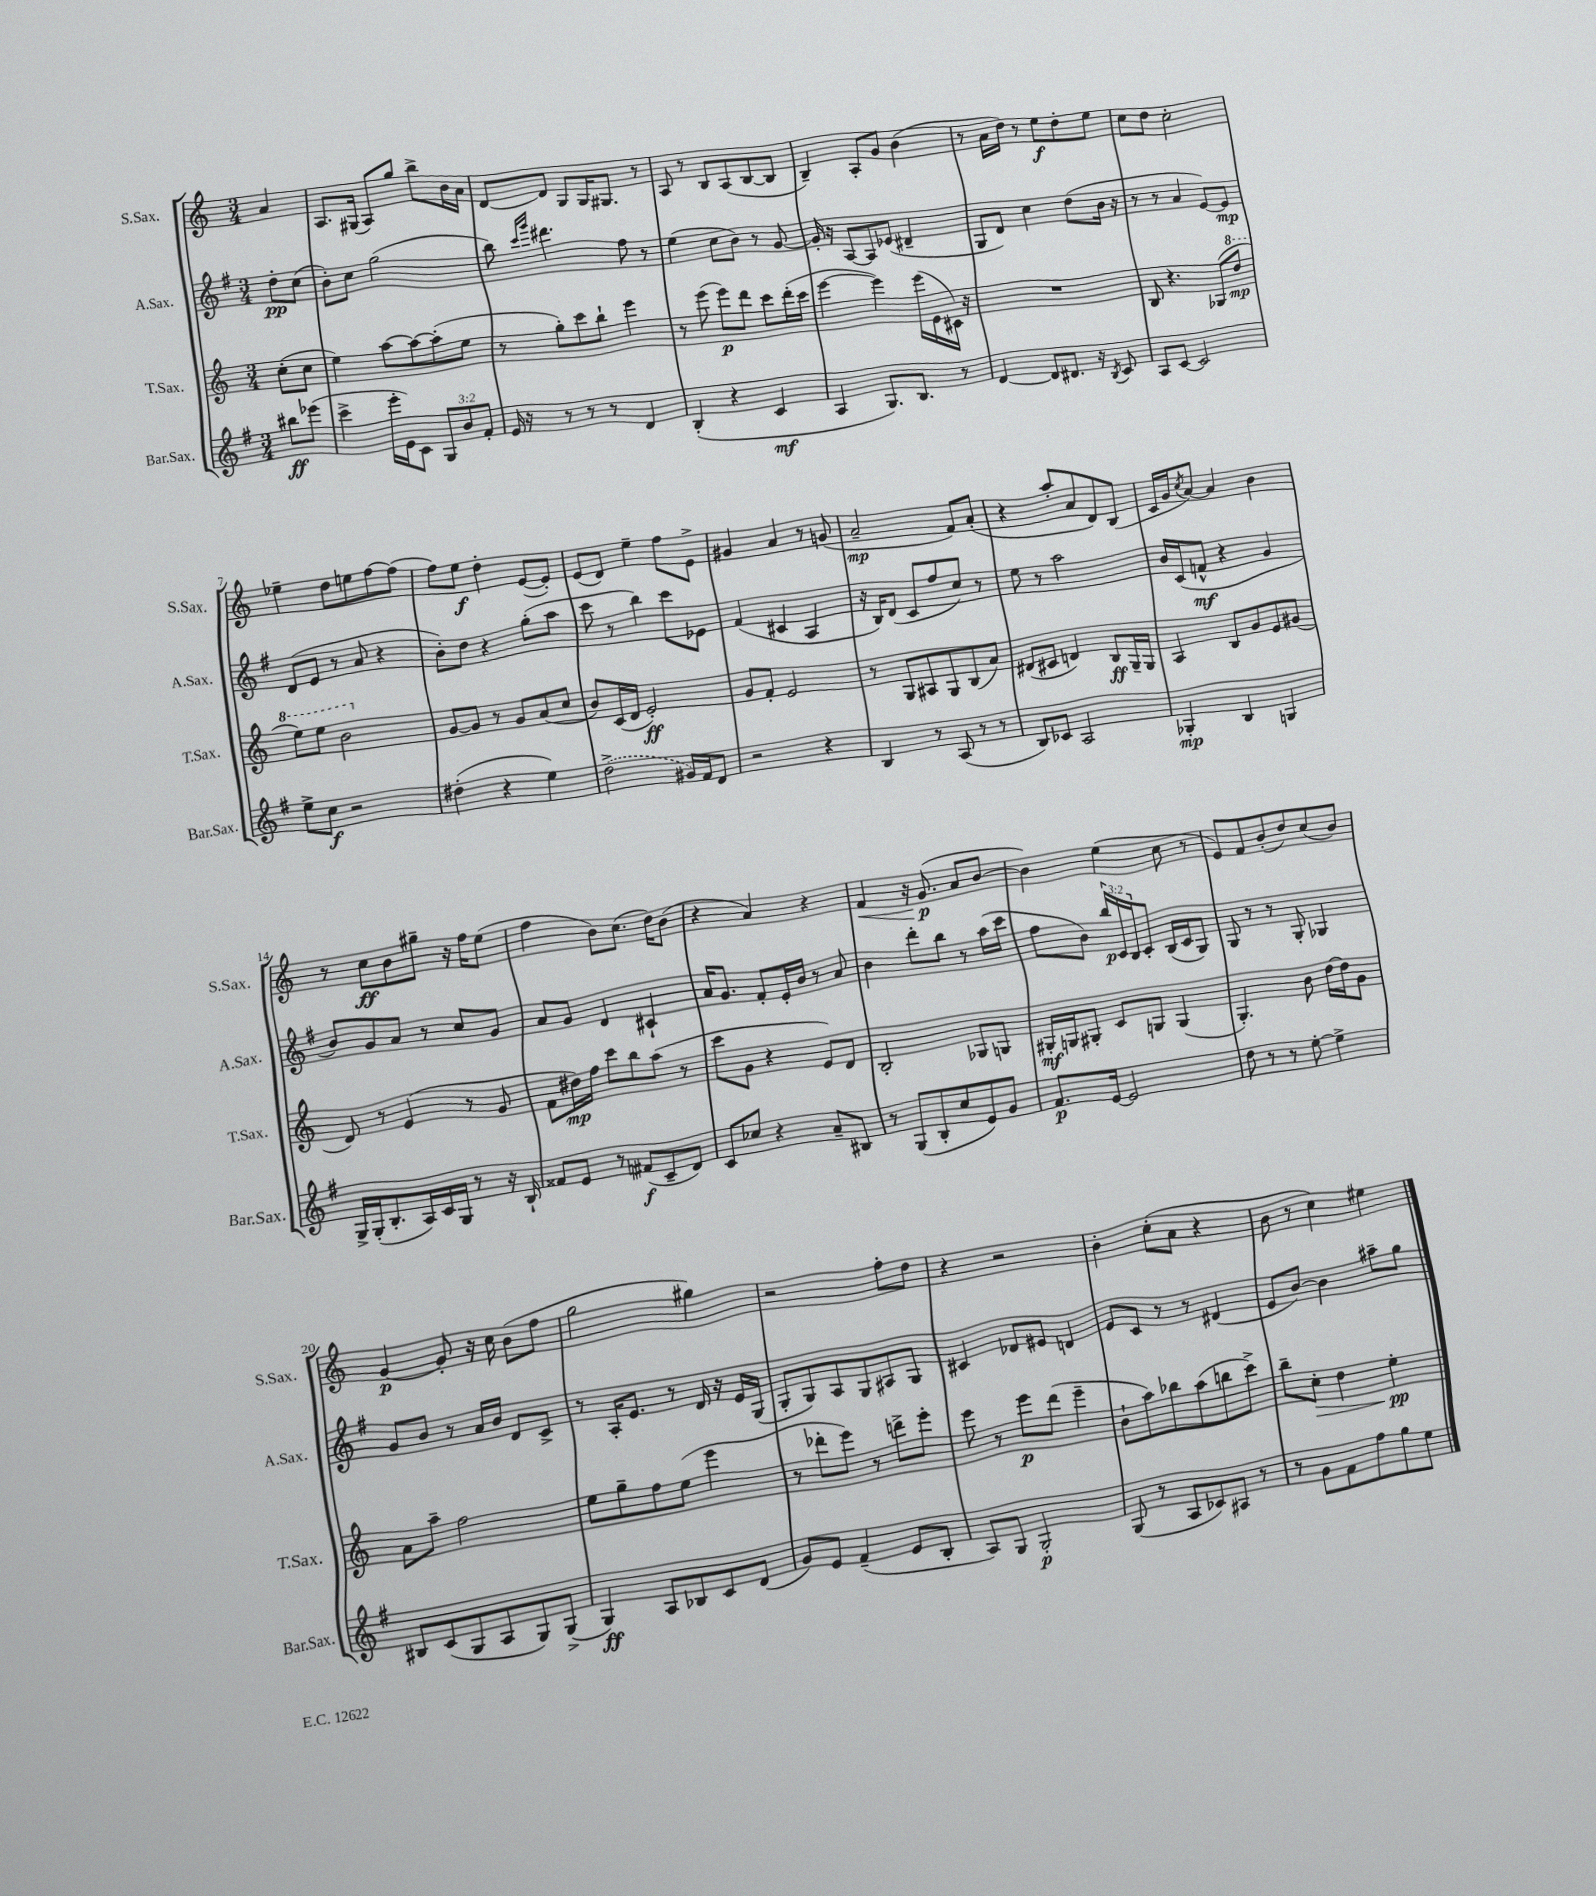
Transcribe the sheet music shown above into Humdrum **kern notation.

**kern	**kern	**kern	**kern
*staff4	*staff3	*staff2	*staff1
*clefG2	*clefG2	*clefG2	*clefG2
*k[f#]	*k[]	*k[f#]	*k[]
*M3/4	*M3/4	*M3/4	*M3/4
8bb#\L	(8cc'\L	8dd'\L	4a/
(8eee-\J	8cc\J	(8cc\J	.
=	=	=	=
4ccc^\	4ee\)	8b'\L)	8.A/L
.	.	8cc\J	.
.	.	.	(16G#/Jk
16eee'\LL	[8aa\L	(2gg\	8A/L)
16e\J)	.	.	.
8c\J	8aa\_	.	8gg/J
12G/L	(8aa'\]	.	8bb^\L
12b/	.	.	.
.	8ee\J	.	16b\L
12f#'/J	.	.	.
.	.	.	16a\JJ
=	=	=	=
16e/	8r	8bb\)	[8d/L
16r	.	.	.
.	.	16qqccc/LL	.
.	.	16qqggg/JJ	.
8r	8gg'\L)	4.ddd#\	8d/]J
8r	8ccc\	.	8G/L
8r	8bb`\J	.	16G/K
.	.	.	8.G#/J
4d/	4eee\	8ff#\	.
.	.	8r	8r
=	=	=	=
(4B'/	8r	(4ee\	8A/
.	(8eee\	.	8r
4r	8eee\L)	8cc\L	8B/L
.	8ddd\J	8b\J)	(8A/
4c/	8ccc\L	8r	[8B/
.	(16ddd'\L	[8g/	8B/]J
.	16ccc\JJ	.	.
=	=	=	=
4A/	[4eee\	16g'/]	4B~/)
.	.	16r	.
.	.	[8A/L	.
8.G/L)	4eee\])	8A/]	8A'/L
.	.	(8e-/J	8g/J
8.B/J	.	.	.
.	(16eee\LL	4d#~/	(4b\
.	16e\	.	.
8r	16c#\JJ)	.	.
.	16r	.	.
=	=	=	=
[4d/	2.r	8G/L	8r
.	.	8d/J)	16a\LL
.	.	.	16dd\JJ)
8d/]L	.	4cc\	8r
8.d#/J	.	.	8ee\L
.	.	(8dd\L	8dd'\
16r	.	.	.
8qB/	.	.	.
8c/	.	16b\Jk	8ee\J
.	.	16r	.
=	=	=	=
8A/L	8B/	8r	8cc\L
[8c/J	4.r	8r	8dd\J
2c/]	.	4a/	2cc'\
.	(8G-/L	[8e/L)	.
.	8ddd/J	8e/]J	.
=	=	=	=
8ee^\L	8eee\L)	(8d/L	4ee-~\
8cc\J	8eee\J	8e/J	.
2r	2bb\	8r	8dd\L
.	.	8a/	8ee\
.	.	4r	[8ff\
.	.	.	(8ff\]J
=	=	=	=
(4dd#'\	[8g/L	8b'\L)	8ff\L)
.	8g/]J	8dd\J	8ee\J
4r	8r	4r	4dd'\
.	8g/L	.	.
4ee\)	(8a/	(8gg'\L	([8e/L
.	8cc/J	8aa\J	8e'/]J)
=	=	=	=
(2dd^\	8b/L)	8ccc\	(8e/L
.	(16c/L	8r	8d/J)
.	16d/JJ	.	.
.	2e'/)	4bb\)	4ee~\
16g#/LL)	.	8ccc\L	8ff\L
16f#/J	.	.	.
8d/J	.	8e-\J	8e^\J
=	=	=	=
2r	8g/L	(4f#/	4g#/
.	8f'/J	.	.
.	2e/	4c#/	4a/
4r	.	4A/	8r
.	.	.	(8g/
=	=	=	=
4B/	8r	16r	2a~/
.	.	16B/LK)	.
.	8G/L	(8d/J	.
8r	8A#/	8c/L	.
(8A/	8G/	8ff#/	.
8r	(8B/	8cc/J)	8f/L)
8r	8a/J)	8r	(8a'/J
=	=	=	=
8B/L)	(8d#/L	8ee\	4r
8c-/J	8c#/J	8r	.
2A/	4d/)	2aa\	8aa'/L
.	.	.	8a/
.	8B/L	.	8d/)
.	16G~/L	.	(8B/J
.	16G/JJ	.	.
=	=	=	=
4G-'/	4A/	16b/LL	16c/LL
.	.	(16c/J	16g/J
.	.	.	8qcc/
.	.	8f^^/J	[8a/J)
4B/	8B/L	4r	4a/]
.	8g/	.	.
4G/	8e/	4g/	4b\
.	(8g#/J	.	.
=	=	=	=
16G^/LL	8d/)	8b/L)	8r
(16G'/J	.	.	.
8.B'/	8r	8g/	8cc\L
.	(4e/	8a/J	8b\
16A/L)	.	.	.
16c/	.	8r	8gg#~\J
16G/JJ	.	.	.
8r	8r	8cc/L	16r
.	.	.	16ff\LK
16r	8g/	8g/J	(8ee\J
16B`/	.	.	.
=	=	=	=
8f##/L	8f\L	8a/L	4ff\
8e/J	16dd#\L)	8g/J	.
.	16ff\JJ	.	.
8r	8ccc\L	4d/	8b\L)
(8f#/L	8bb\	.	(8.cc\J
8c~/	(8aa\J	4c#`/	.
.	.	.	16dd\LK)
8d/J)	8r	.	(8b\J
=	=	=	=
8c/L	8ccc\L	16a/LK	4r
.	.	8.g/J	.
8cc-/J	8g\J	.	.
4r	4r	8f#'/L	4a/)
.	.	16e'/L	.
.	.	16b/JJ	.
8a~/L	8e/L)	8r	4r
8B#/J	8d/J	8a/	.
=	=	=	=
8r	2B'/	4b\	4f/
(8G/L	.	.	.
8B'/	.	8ddd'\L	16r
.	.	.	(8.g/
8cc/	.	8bb\J	.
8e/)	8G-/L	8r	8a/L
8g/J	8G/J	(16aa\LL	[8b/J
.	.	16ccc\JJ	.
=	=	=	=
8.f#/L	16G#'/LL	8ff#\L	4b\])
.	16G/J	.	.
.	8G#'/J	8b\J)	.
[16e/Jk	.	.	.
2e/]	8c/L	24bb/LL	(4ee\
.	.	24c/	.
.	.	24B/J	.
.	8G/J	8c'/J	.
.	(4G/	(16B/LL	8cc\
.	.	16c/J	.
.	.	8G/J)	8r
=	=	=	=
8dd\	4.G'/)	8G/	8e/L)
8r	.	8r	8f/
8r	.	8r	(8b'/
[8ee'\	8b\	8G'/	8dd/)
4ee^\]	[16dd\LL	4G-/	(8cc/
.	16dd\]J	.	.
.	8g\J	.	8b/J)
=	=	=	=
8B#/L	8a\L	8g/L	[4g/
(8c/	8aa~\J	8b/J	.
8G/	2ff\	8r	8g'/]
8A/	.	16a/LL	16r
.	.	16b/JJ	16cc\
8G/)	.	8d/L	(8b\L
(8G^/J	.	8c^/J	8ff\J
=	=	=	=
4G/)	8ee\L	8r	2gg\
.	8gg~\	16A'/LK	.
.	.	8.e/J	.
8A/L	8ff\	.	.
8B-/	(8ee\J	8r	.
8c/	4eee\	16d/	4gg#\)
.	.	16r	.
(8d/J	.	16e/LL	.
.	.	(16G/JJ	.
=	=	=	=
8g/L)	8r	8G'/L	2r
8e/J	8ddd-'\L	8G/)	.
(4f#~/	8eee\J)	8A/	.
.	8r	8G/	.
8e/L	8ddd^\L	8A#/	8ff'\L
8B'/J	8eee'\J	8G/J	8dd\J
=	=	=	=
8A/L)	8eee\	4c#/	4r
8G/J	8r	.	.
2G'/	8eee\L	8d-/L	2r
.	(8ddd\J	8e#/J	.
.	4eee~\	4d/	.
=	=	=	=
(8G/	8b`\L	8e/L	4b'\
8r	8aa\)	8c/J	.
8A/L	8bb-\	8r	(8cc'\L
8c-/)	(8aa\	8r	8a\J
8A#/J	8bb\	(4d#/	4r
8r	8ccc^\J)	.	.
=	=	=	=
8r	8bb~\L	8e/L	8b\
8g\L	8cc'\J	[8b/J)	8r
8f#\	4dd\	4b\]	4cc\)
8ff#\	.	.	.
8gg\	4ee'\	8aa#~\L	4ee#\
8ee\J	.	8gg\J	.
==	==	==	==
*-	*-	*-	*-
